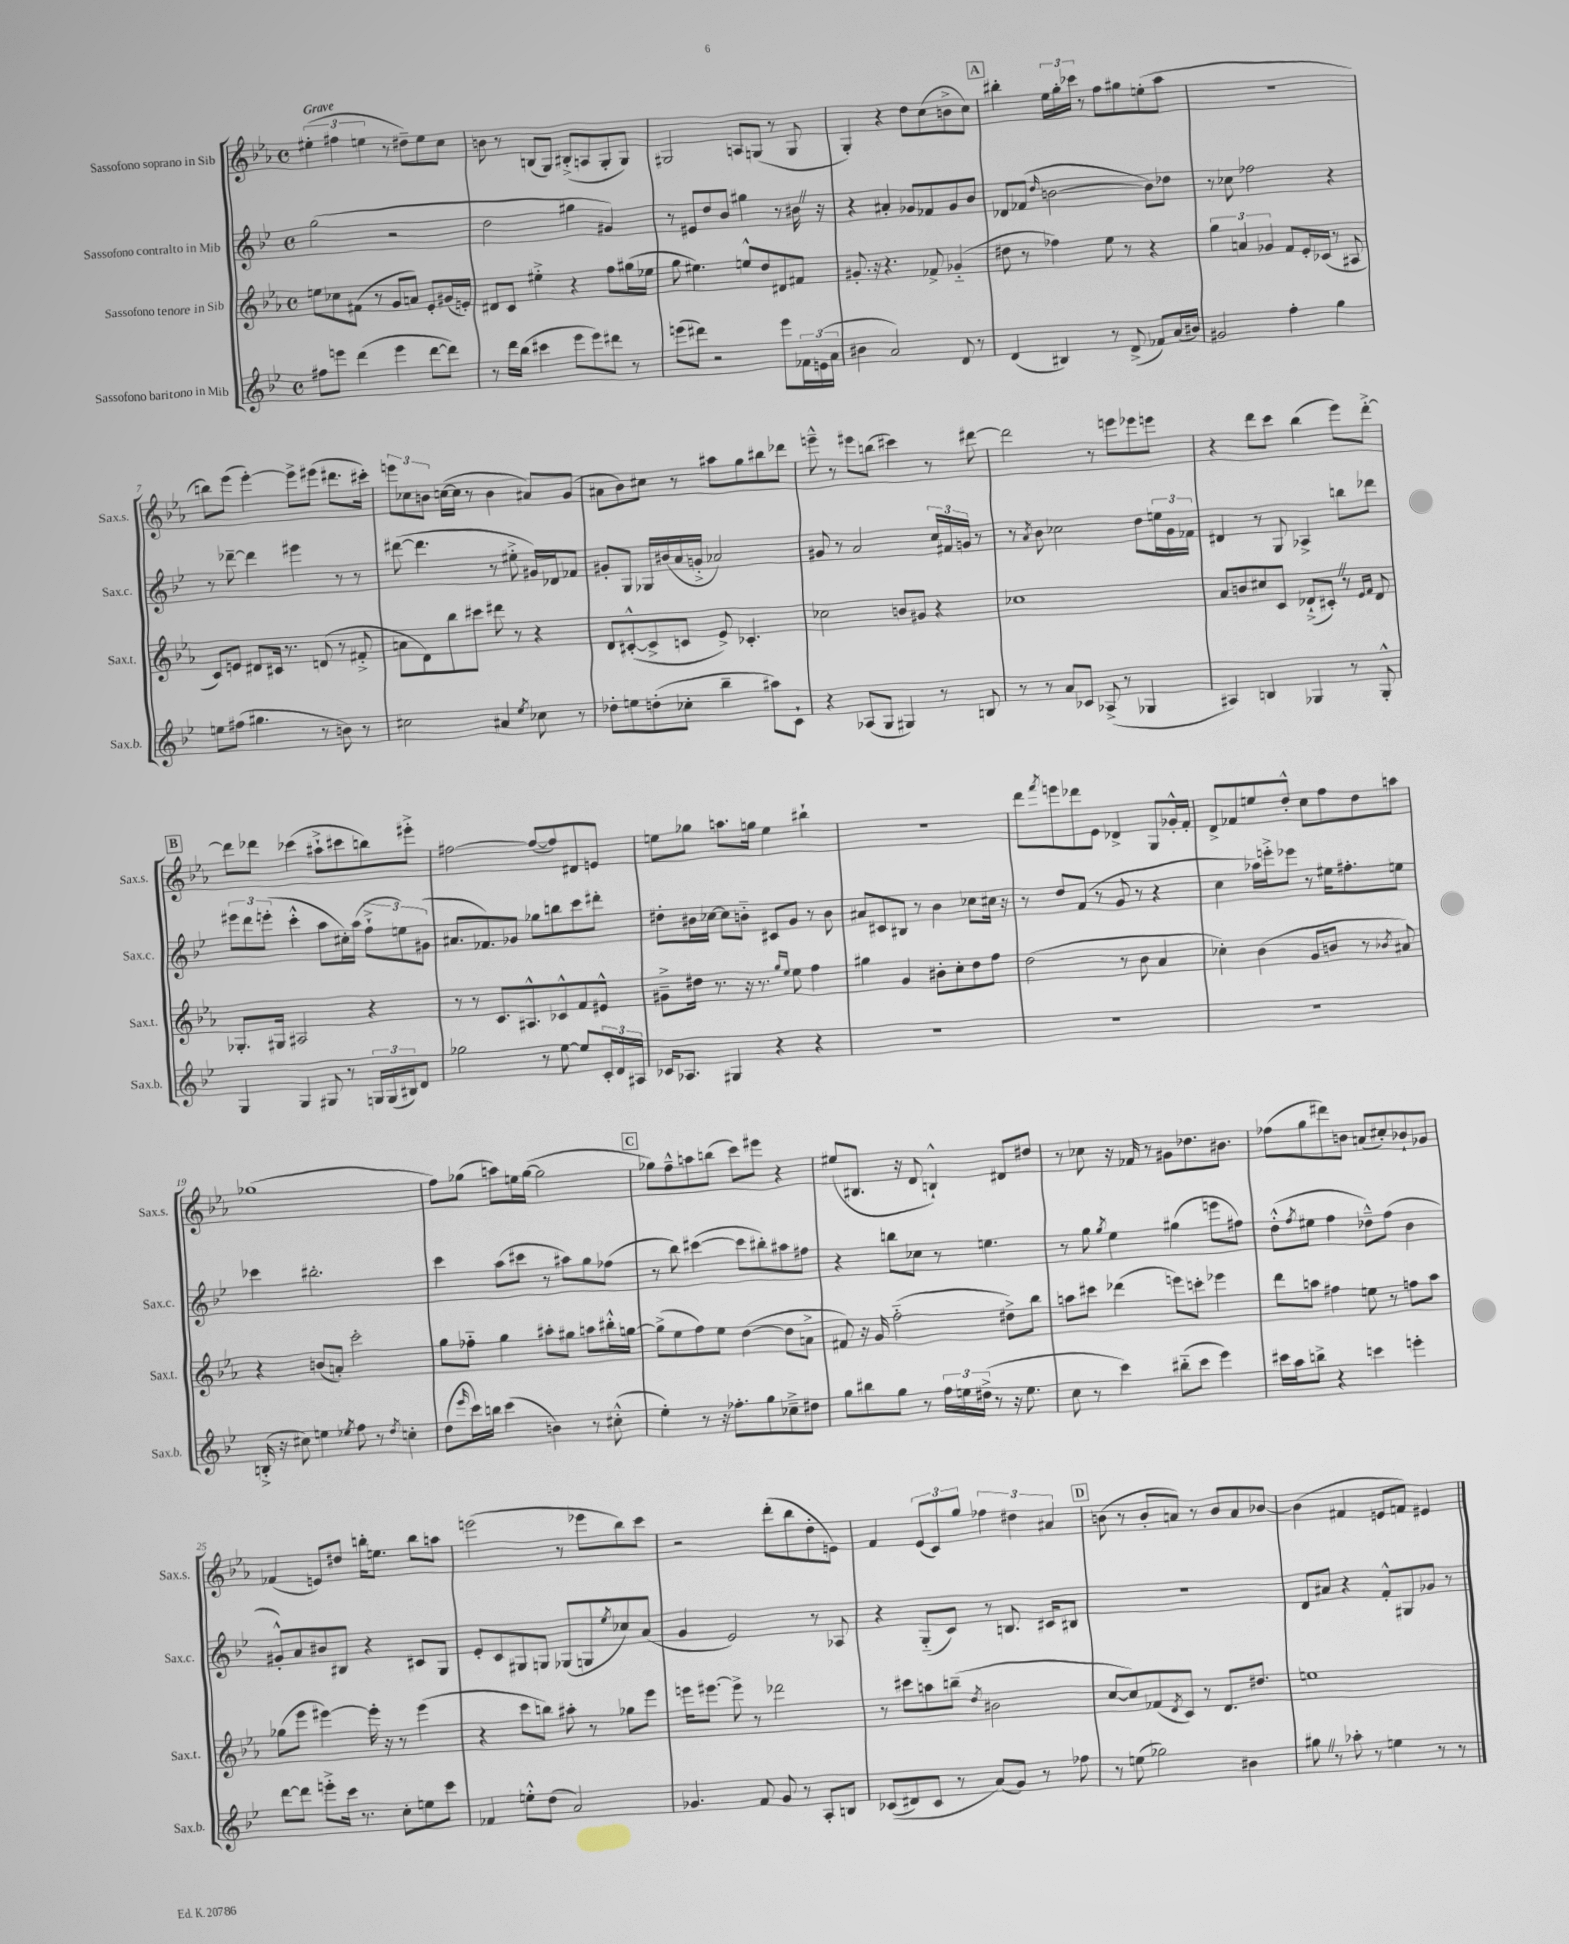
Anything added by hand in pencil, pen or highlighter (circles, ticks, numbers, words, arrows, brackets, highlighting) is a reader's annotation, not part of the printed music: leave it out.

**kern	**kern	**kern	**kern
*staff4	*staff3	*staff2	*staff1
*clefG2	*clefG2	*clefG2	*clefG2
*k[b-e-]	*k[b-e-a-]	*k[b-e-]	*k[b-e-a-]
*M4/4	*M4/4	*M4/4	*M4/4
*met(c)	*met(c)	*met(c)	*met(c)
8ff#	8ee	(2gg	(6ee#'
8eee	8cc-	.	.
.	.	.	6ff#
(4ddd	(8f#	.	.
.	.	.	6ee
.	8r	.	.
4eee	8g	2r	8r
.	8a)	.	8dd#~)
[8ddd	8e-'	.	8ee
8ddd])	(16g#	.	8cc
.	16e')	.	.
=	=	=	=
8r	8d#	2dd	8b
16ddd	8c	.	8r
(16bb-	.	.	.
4ccc#	4ee#'^	.	(8B
.	.	.	8G)
8eee-	4r	4gg#	(8B#'^
8eee-)	.	.	8A
8ddd#	8ff	4g#)	8G'
8r	(16gg#	.	8G)
.	16ee-	.	.
=	=	=	=
(8eee	8gg	8r	2G#
8ddd#)	4.ee#)	8e#	.
2r	.	8dd	.
.	.	8b-	.
.	8ee^^	4gg#	8A
.	8dd	.	(8G
8eee	8d#	8r	8r
24f-	8f#	16b#	8G
(24e	.	.	.
.	.	16r	.
24a	.	.	.
=	=	=	=
4b#	8.g#'	4r	4G')
.	16r	.	.
2a)	4.r	4a#'	4r
.	.	8g-	8dd
.	8f-^	8f-	(8cc
8d	(4g-'~	8g-	8b^
8r	.	8b-	8cc)
=	=	=	=
(4d	8dd#	8d-	4bb#'
.	8r	(8f-	.
.	.	16qqdd	.
4B#)	4ff-)	[2b	24ee-
.	.	.	24gg'
.	.	.	24ccc-
.	.	.	8r
8r	8ee-	.	8ff
(8d^	8r	.	8gg#
8f-)	4r	8b])	(8ee'
(16a	.	8dd-	8aa-
16b#)	.	.	.
=	=	=	=
2g#	6gg	8r	1r
.	.	8cc-	.
.	6a	.	.
.	.	2ff-	.
.	6g-	.	.
4ff'	8f	.	.
.	16e-'	.	.
.	(16c-	.	.
4gg	8r	4r	.
.	8A#	.	.
=	=	=	=
8ee	8c)	8r	8bb)
(8ff#	8e	[8ddd-~	(8eee-
4.gg#	8d#	4ddd-]	[4eee-')
.	16c#	.	.
.	8.r	.	.
.	.	4eee#	8eee-^]
8r	(8d	.	(8eee#
8b)	8r	8r	8.ddd#
8r	8f#'^	8r	.
.	.	.	16ccc#')
=	=	=	=
2cc#	8a	([8ddd#	12eee
.	.	.	12cc-
.	8d)	4.ddd#]	.
.	.	.	12b
.	8bb-	.	([16cc
.	.	.	16cc]
.	8ccc#	.	8r
4a#	8ddd#	8r	4b
.	8r	8ee#'^	.
8qee-	.	.	.
8cc-	4r	16g#)	8a#)
.	.	16d-	.
8r	.	8f-	(8g
=	=	=	=
8dd-'	8d	8g#'	8a#
8ee	([8c#'^^	8G	8b-)
(8dd'	8c#^]	16G-	8cc#
.	.	(16b#	.
8cc-'	8c	16a	8r
.	.	16g'^	.
4bb-~	8e-^)	2a-)	8aa#
.	4.c-'	.	8gg
8aa#)	.	.	8bb#
8c`	.	.	8ddd-
=	=	=	=
4r	2cc-	8g#	8eee~^^
.	.	8r	8r
(8A-	.	2a	8eee#
8G	.	.	(8bb
4G#)	8b	.	4ccc#)
.	8g#	.	.
8r	4r	24cc	8r
.	.	24f#	.
.	.	24g	.
8B	.	8r	[8ddd#
=	=	=	=
8r	1cc-	8r	2ddd#]
.	.	8qa	.
8r	.	8b-	.
8a	.	2cc-	.
8c-	.	.	.
(8A-^	.	.	8r
8r	.	.	8eee
4G-	.	8dd	8eee-
.	.	24ee	8eee
.	.	24g	.
.	.	24f-	.
=	=	=	=
4A#)	8a-	4d#	4r
.	8b	.	.
4B	8cc#	8r	8ddd
.	8c	8G	8ccc
4G-	(8d-`^	4A-^	(4bb-
.	8c#')	.	.
8r	8r	8bb	8eee-)
.	16qqe-	.	.
.	16qqf	.	.
8G-'^^	8d-	8ddd-	[8ddd'^
=	=	=	=
4G	8.G-'	12eee#	8ddd]
.	.	12ddd	.
.	.	.	8ddd-
.	.	(12eee'	.
.	16G#	.	.
4G	2A#	4ccc'^^	(4ccc-
8G#	.	8aa	8aa#`^
8r	.	16cc#')	8ccc#
.	.	(16aa	.
24G	4r	12ff`^	8bb)
(24G	.	.	.
24B#)	.	12ee)	.
8d	.	.	8eee#'^
.	.	(12g#	.
=	=	=	=
2gg-	8r	8.a#	[2ff#
.	8r	.	.
.	.	8.f-)	.
.	8.c	.	.
.	.	8g-	.
.	8.A#^^	.	.
8r	.	8gg-	(8ff#_
[8ee-	8c-^^	8bb	8ff#])
8ee-]	8f	8ccc	8d#
24c'	8e#^^	8ddd#'	8e
24d	.	.	.
24A#	.	.	.
=	=	=	=
16c-	8g#~^	8dd#'	8ee
8.A-	.	.	.
.	16dd#	16b#	8gg-
.	8.r	[16cc-	.
4G#	.	8cc-]	8.aa
.	16r	8b'~	.
.	8.r	.	16gg
4r	.	8c#	4ee
.	16qqgg	.	.
.	16qqee-	.	.
.	8ee-	8g	.
4r	4ff	8r	4bb#`
.	.	8b	.
=	=	=	=
1r	4gg#	8a#	1r
.	.	8c#	.
.	4g	8B#	.
.	.	8r	.
.	8b#'	4b-	.
.	8cc'	.	.
.	8dd	8cc-	.
.	8ff	16cc#	.
.	.	16r	.
=	=	=	=
1r	(2dd	8r	8ddd
.	.	.	8qfff
.	.	8dd	8eee
.	.	(8f	8ddd-
.	.	8r	8e-
.	8r	8g	4d-^
.	8b-	8r	.
.	4a-	4r	8G
.	.	.	16g-'^^
.	.	.	16f'
=	=	=	=
1r	4cc-')	4cc	8d^
.	.	.	8f-
.	(4b-	16aa-)	8ee
.	.	16eee'^	.
.	.	8eee-	8dd'^^
.	8g	8r	8cc
.	8b	16ee#	8ff
.	.	8.ff#'	.
.	8r	.	8dd
.	8qb-	.	.
.	8a#)	8ee	8aa
=	=	=	=
(16B'^	4r	4ccc-	(1gg-
16r	.	.	.
8cc#)	.	.	.
4ee	(8b	2.bb#'	.
.	8a')	.	.
8qee-	.	.	.
8ff	2ccc'	.	.
8r	.	.	.
8qdd	.	.	.
4cc'	.	.	.
=	=	=	=
(8dd	8gg	4ccc	8ff)
16qqeee-	.	.	.
16ccc)	8ff-'~	.	(8gg-
16bb	.	.	.
(4ccc	4gg	(8aa	8aa)
.	.	8ccc#	16ee
.	.	.	([16gg-
4b)	8aa#'	8r	2gg-]
.	8gg#	8aa#)	.
8r	8aa	8gg	.
(8cc#'^^	16bb#'^^	(8ff-	.
.	[16gg	.	.
=	=	=	=
4ee-')	(8gg^]	8r	8gg-)
.	8ee-	8bb-)	8ff~^^
8r	8ff)	([4ccc#	8aa
16r	8ee-	.	(8bb
8.ff-'	.	.	.
.	([4dd	8ccc#]	8ccc)
8gg	.	8bb#')	8eee#
8cc-~^	8dd]	8aa#	4r
8dd#	8a^	8ff#	.
=	=	=	=
8gg	8f#)	4r	(8ee#
8bb#	16r	.	8.B#
.	16g	.	.
8gg	(2ff'~	8bb	.
.	.	.	16r
8r	.	8cc-	8d
24ff	.	8r	4B`^^)
24ee	.	.	.
(24dd#^	.	.	.
8r	.	4.ee	.
16r	8dd#^)	.	8d#
8.ee	.	.	.
.	8bb-	.	8dd#
=	=	=	=
8cc	8aa	8r	8r
8r	8ccc#	8gg	8cc-
.	.	8qgg	.
4ccc)	(4ddd-	4ee-	16r
.	.	.	16f-
.	.	.	8r
(8bb#'~	8eee)	(4gg#	8g#
8ccc	8ccc'	.	8.dd-
4eee-)	4eee-	8eee	.
.	.	.	8.b#
.	.	8ff#)	.
=	=	=	=
16ccc#	8ddd	(8dd'^^	(8ff-
16aa	.	.	.
.	.	8qff	.
8bb^	8aa	8ee#	8gg
4r	4ff#	4ff	8ddd#)
.	.	.	8b
4ccc	8ee	8dd-~^^)	(8a
.	8r	(8ff	8cc#')
4eee'	8ff	4b-	8b-`
.	8aa	.	8g-
=	=	=	=
[8ddd	(8gg-	8g#'^^)	(4f-
8ddd]	8eee-	8a	.
8eee'^	[4eee#)	8b#	8e)
16ccc	.	8B#	8dd#
8.r	.	.	.
.	16eee#']	4r	16bb'
.	16r	.	8.ee
8cc'	8r	.	.
8ee	(4eee#	8c#	8bb
8ccc	.	8G	8aa
=	=	=	=
4f-	4r	8e-'	(2eee
.	.	8c	.
8ee'^^	8ccc	8G#	.
(8dd	8bb)	8G	.
2a)	8aa#'	(8G-	8r
.	8r	8G	8eee-
.	.	8qee-	.
.	8gg-	8cc-)	8bb-)
.	8eee-	(8a	8ccc
=	=	=	=
4.g-	16eee	4g	2r
.	[8.eee#	.	.
.	8eee#^]	2e-)	.
8f	8r	.	.
8g-	2ddd-	.	(8ddd'
8r	.	.	8bb-
8A'	.	8r	8dd'
8B	.	8A-	8e)
=	=	=	=
&((8c-	8r	4r	4f
8d#)	8ccc#	.	.
8c-	8aa	(8G'~	(12e-
.	.	.	12c)
8r	(8bb~	8c)	.
.	.	.	12gg
.	8qdd	.	.
(8a&)	2b#	8r	6ff-
8g)	.	8.B	.
.	.	.	6dd#
8r	.	.	.
.	.	16c#	.
.	.	.	6a#
8ff-	.	8B#	.
=	=	=	=
8r	[8cc	1r	(8b
(8ee	8cc])	.	8r
2gg-)	(8f-	.	8b'
.	8qd	.	.
.	8c)	.	8a)
.	8r	.	8r
.	8.d	.	8b
4b#	.	.	8a
.	8.dd#	.	.
.	.	.	[8b-
=	=	=	=
8gg#	1ee	8d	(4b-]
8r	.	8a#	.
8aa-'	.	4r	4f#
8r	.	.	.
4ee	.	8f'^^	8e
.	.	8G#	8f)
8r	.	8g-	4e#
8r	.	8r	.
==	==	==	==
*-	*-	*-	*-
